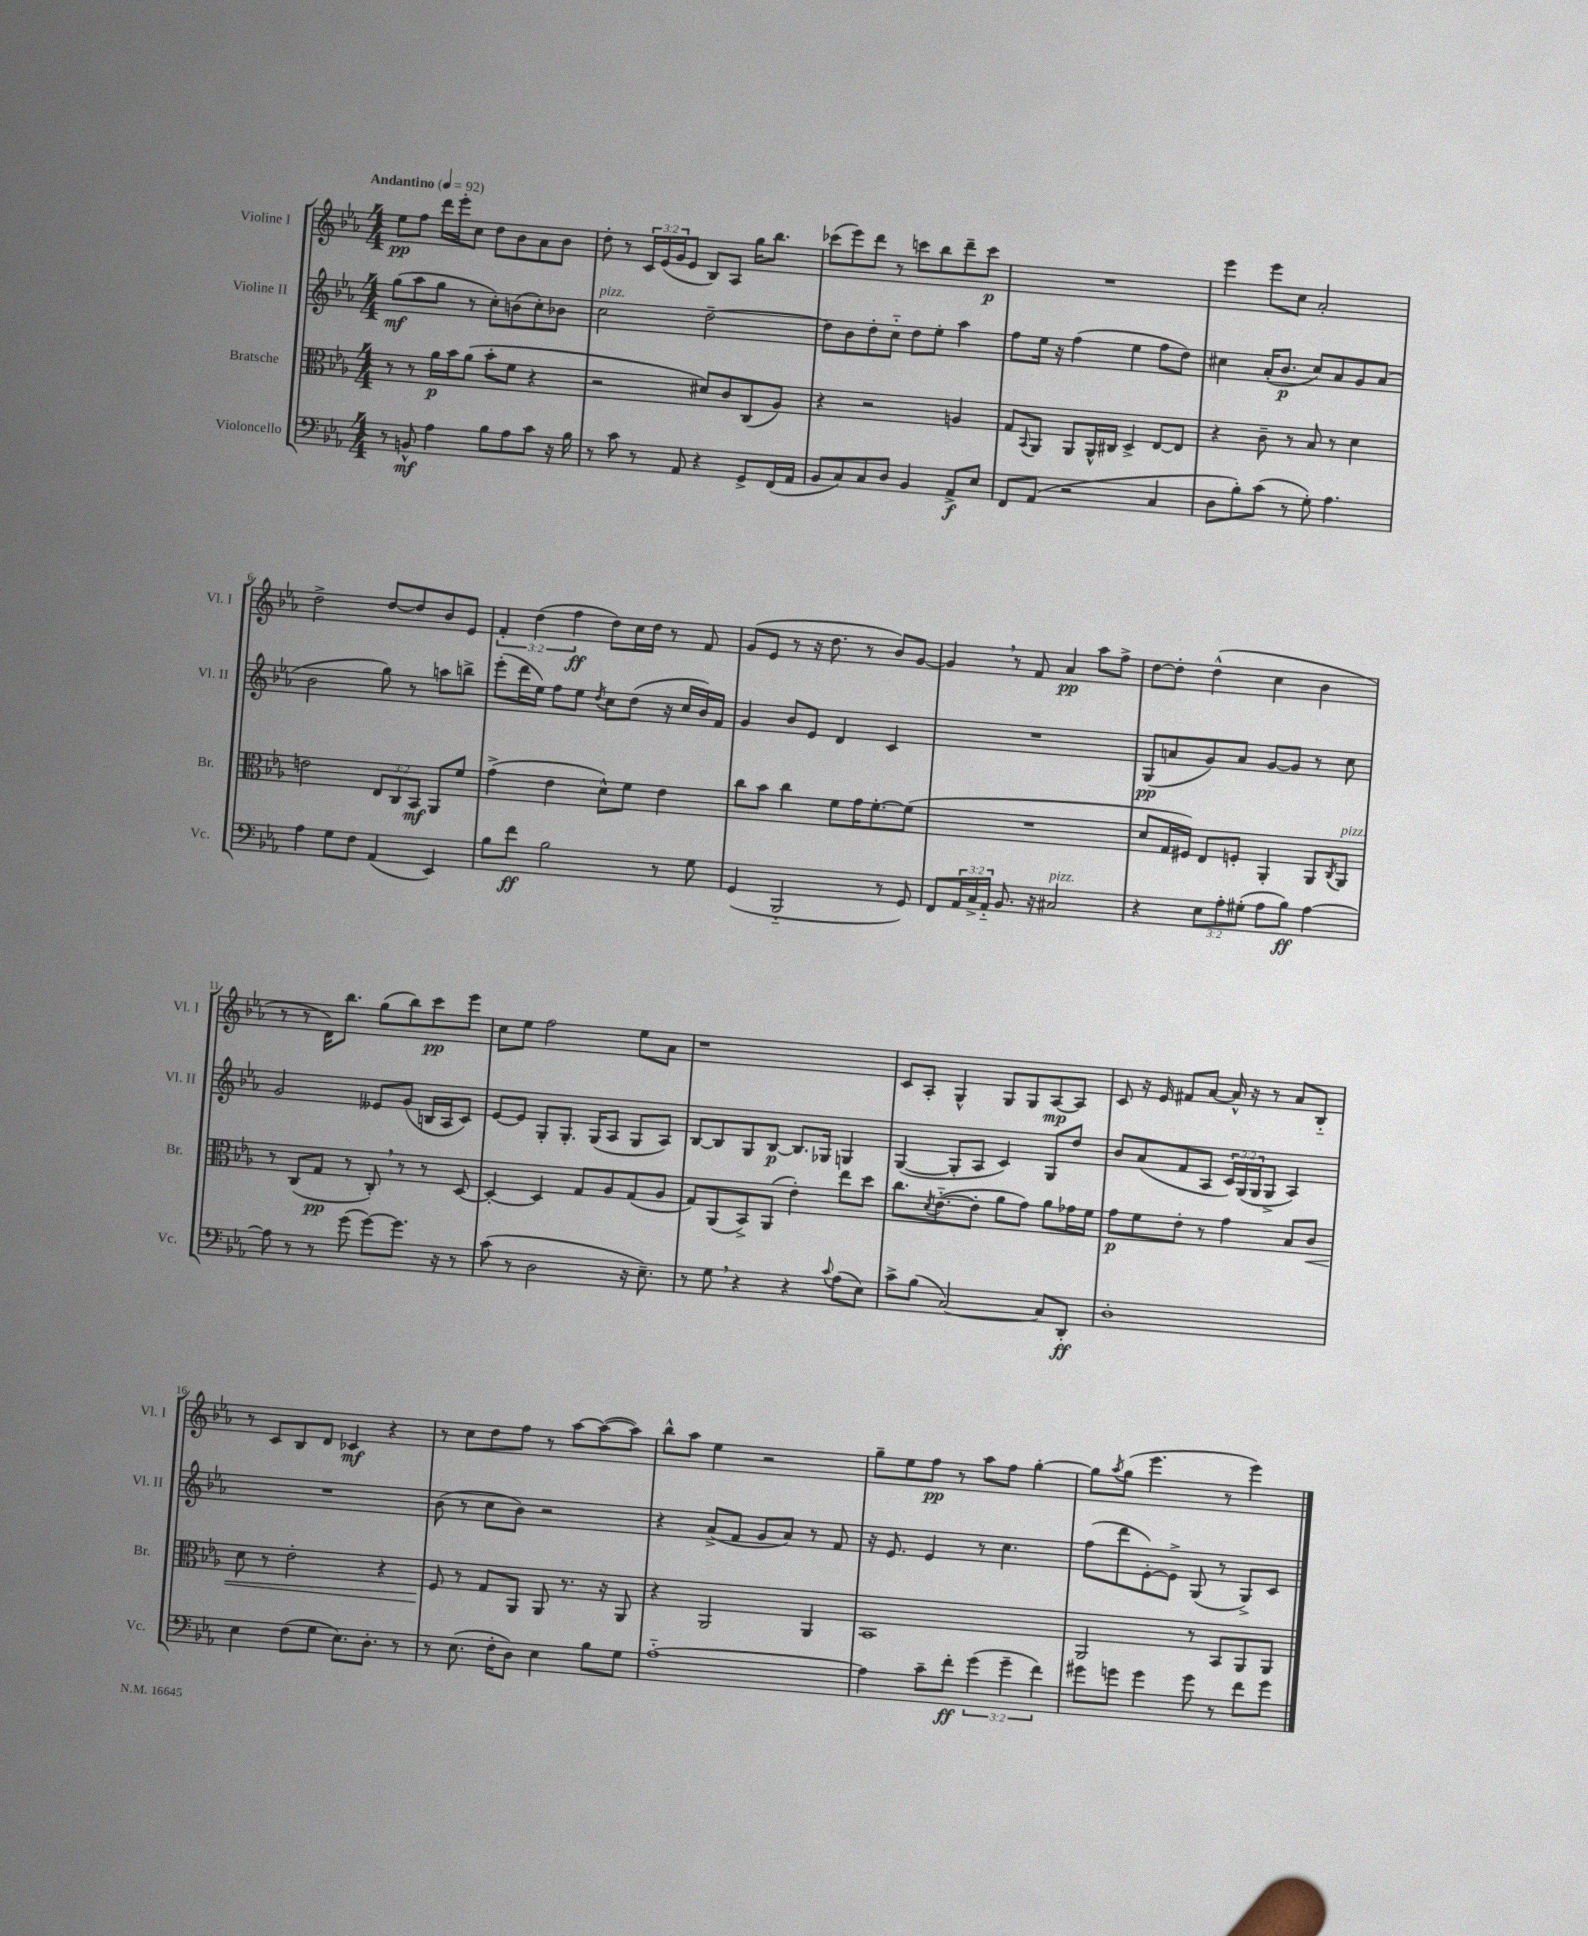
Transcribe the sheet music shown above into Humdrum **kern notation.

**kern	**kern	**kern	**kern
*staff4	*staff3	*staff2	*staff1
*clefF4	*clefC3	*clefG2	*clefG2
*k[b-e-a-]	*k[b-e-a-]	*k[b-e-a-]	*k[b-e-a-]
*M4/4	*M4/4	*M4/4	*M4/4
*MM92	*MM92	*MM92	*MM92
8r	8r	(8gg	8ee-
8BB^^	8r	8aa-	8ff
4A-	16a-	8gg	16ddd
.	16b-	.	16eee-'
.	(8a-	8r	8cc
8B-	8b-'	8cc')	8dd
8A-	8f	(8b	8b-
8c	4r	8cc')	8a-
16r	.	8b-	8b-
16B-	.	.	.
=	=	=	=
8r	2r	2cc	8dd'
8c	.	.	8r
8r	.	.	24c
.	.	.	(24e-
.	.	.	24g
8AA-	.	.	8e-
4r	8d#)	[2dd~	8B-)
.	8c	.	8A-
8GG^	(8C	.	16gg
.	.	.	8.bb-
(16FF	8A-)	.	.
16AA-	.	.	.
=	=	=	=
8BB-	4r	8dd]	(8ccc-
8C)	.	8b-	8eee-)
8C	2r	8dd'	8ddd
8D	.	8cc'~	8r
4BB-	.	8dd	8ccc
.	.	8ee-'	8bb-
8AA-^	4A	4aa-	8ddd~
8E-	.	.	8ccc
=	=	=	=
8FF	8G	8ff	1r
.	8qqBB-	.	.
(8AA-	8AA-	16ee-	.
.	.	16r	.
2r	8AA-	(4ff	.
.	16AA-^^	.	.
.	16C#	.	.
.	4D^	4ee-	.
4C	[8E-	8ff	.
.	8E-]	8dd)	.
=	=	=	=
8D	4r	4cc#	4eee-
8B-')	.	.	.
(8c	8c~	(16a-'	8eee-
.	.	8.b-	.
8r	8r	.	8cc
8G')	8B-	8cc#)	2a-'
4.A-	8r	8a-	.
.	4d	8g	.
.	.	(8a-	.
=	=	=	=
4A-	2e	2b-	2dd^
8G	.	.	.
8F	.	.	.
(4AA-	12E-	8gg)	[8dd
.	12C	.	.
.	.	8r	8dd]
.	12BB-	.	.
4EE-)	8AA-	8aa	8b-
.	8f	8bb^	8e-
=	=	=	=
8B-	(4g^	(8eee-'	6f'
8f	.	16ddd	.
.	.	.	(6dd
.	.	16ee-)	.
2B-	4e-	8ff	.
.	.	.	6ff
.	.	8ee-	.
.	.	8qdd	.
.	8d^^)	8cc	8dd)
.	8f	(8dd	16cc
.	.	.	16dd
8r	4e-	16r	8r
.	.	16cc	.
8G	.	16b-)	8f
.	.	16f	.
=	=	=	=
(4GG	8cc	4g	(8g
.	8b-	.	8e-
2BBB-'~	4cc	8b-	8r
.	.	8e-	16r
.	.	.	8.dd
.	8f	4d	.
.	16g	.	8r
.	[8.f'	.	.
8r	.	4c	8b-)
8GG)	(8f]	.	[8g
=	=	=	=
8FF	1r	1r	4g]
24AA-	.	.	.
24C^	.	.	.
24AA-'~	.	.	.
8.BB-	.	.	8r
.	.	.	8f
16r	.	.	.
2C#	.	.	4a-
.	.	.	8aa-
.	.	.	8ff^
=	=	=	=
4r	8d	(8G	[8dd
.	16G	8a	8dd']
.	16F#)	.	.
12E-	8E-	8g)	(4dd^^
12A-'	.	.	.
.	8F'	8a	.
(12G#'	.	.	.
8A-	4AA-'	[8g	4cc
8B-)	.	8g]	.
[4A-	8AA-	8r	4b-
.	8qC	.	.
.	8AA-	8cc	.
=	=	=	=
8A-]	8r	2g	8r
8r	(8C	.	8r
8r	8G	.	16d)
.	.	.	8.bb-
(8g	8r	.	.
[8g)	8C')	8e--	(8gg
8.g]	8r	(8g	8bb-)
.	8r	16B	8ccc
16r	.	16A-	.
8r	[8D	8c)	8eee-
=	=	=	=
(8c	4D'_	[8e-	8cc
8r	.	8e-]	8ee-
2D	4D]	8G'	2ff
.	.	8.G'	.
.	8G	.	.
.	.	(16G	.
.	8A-	8A-	.
16r	(8G	8G	8ee-
8.E-~)	.	.	.
.	8A-	8A-)	8a-
=	=	=	=
8r	8G)	[8B-	1r
8G	(8AA-	8B-]	.
4r	8BB-^)	8G	.
.	(8AA-	[8B-	.
4r	4e-')	8.B-]	.
.	.	16G-	.
8qqc	.	.	.
(8A-	8ee-	4G	.
8E-)	8dd	.	.
=	=	=	=
8c^	8.cc	([4G	8c
(8B-	.	.	8A-'
.	8qd	.	.
.	([8.e-'~	.	.
[2C)	.	8G']	4G^^
.	8e-']	8A-	.
.	8a-	4c)	8G
.	8g)	.	8G
8C]	8a-	8G	[8A-
8DD'	16g-	8dd	8A-]
.	16f	.	.
=	=	=	=
1D'	8g	8b-	8c
.	8f	(8a-	16r
.	.	.	16e-
.	8e-'	8f	8f#
.	8r	8A-	[8a-
.	4g	24c)	16a-^^]
.	.	(24G	.
.	.	.	16r
.	.	24G	.
.	.	8G^	8r
.	8B-	4A-)	8a-
.	8c	.	8B-'~
=	=	=	=
4E-	8d	1r	8r
.	8r	.	8c
(8F	2e-'	.	8B-
8G	.	.	8d
8.E-)	.	.	4c-
8.D'	.	.	.
.	4r	.	4r
8r	.	.	.
=	=	=	=
8r	8F	(8b-	8r
(8.E-	8r	8r	8cc
.	8G	8cc	8dd
16F'	.	.	.
8D)	8AA-	8b-)	8ff
4E-	8AA-	2r	8r
.	8.r	.	[8aa-
8B-	.	.	(8aa-_
.	16r	.	.
8G	8AA-	.	8aa-])
=	=	=	=
[1A-'~	4r	4r	8bb-^^
.	.	.	8aa-
.	2AA-	(8a-^	4ee-
.	.	8f	.
.	.	8g	2r
.	.	8a-)	.
.	4AA-	8r	.
.	.	8f	.
=	=	=	=
4A-]	1BB-	16r	8gg~
.	.	8.e-	.
.	.	.	8ee-
8c~	.	4e-	8ff
8f'	.	.	8r
(6g	.	8r	8aa-
.	.	4.cc	8ff
6g~	.	.	.
.	.	.	[4gg'
6f)	.	.	.
=	=	=	=
8g#	2AA-	(8ff	8gg]
.	.	.	8qaa-
8g	.	8ddd	(8gg
4g	.	[8e-')	4.eee-
.	.	8e-^]	.
8g	8r	(8G	.
8r	8BB-	8r	8r
8f	8AA-	8G^)	4eee-)
8g	8AA-	8c	.
==	==	==	==
*-	*-	*-	*-
